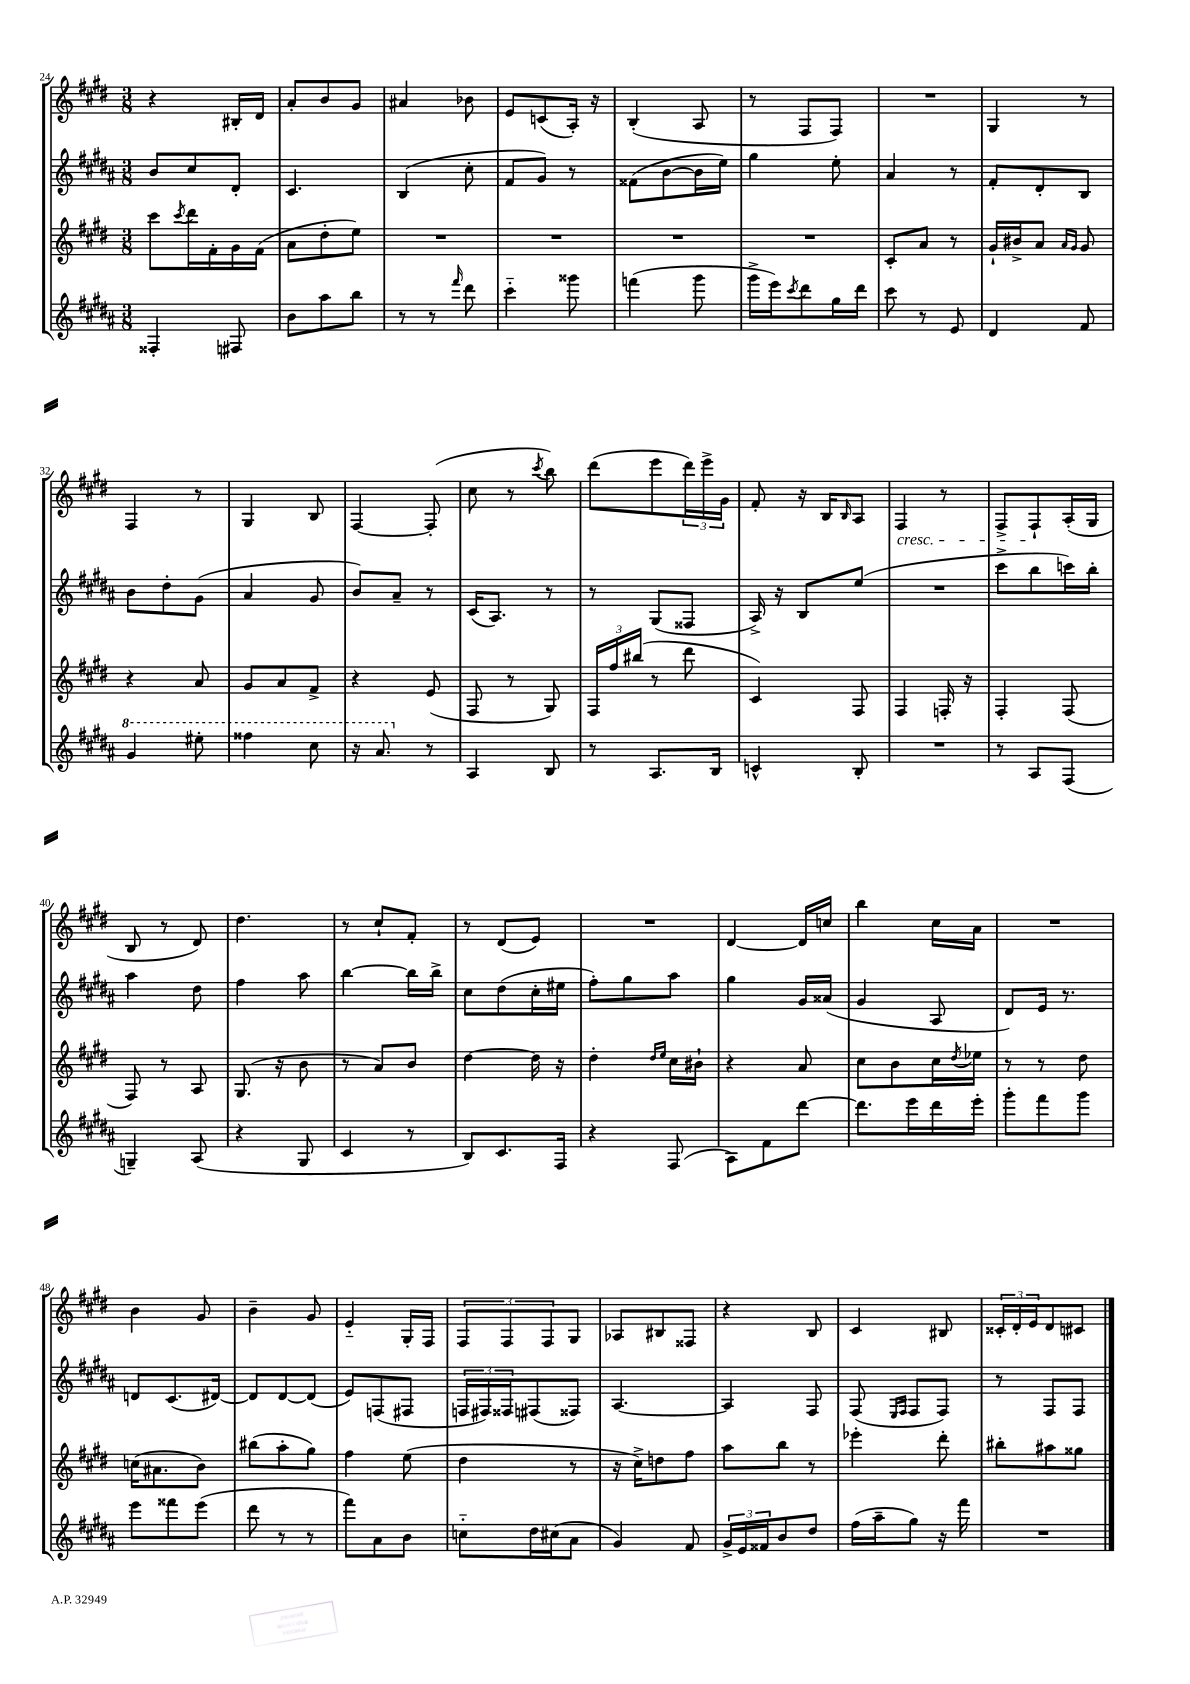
<<
\new StaffGroup <<
\new Staff = "s0" {
    \clef treble \key e \major \numericTimeSignature \time 3/8
    r4 bis16-. dis'16 |
    a'8-. b'8 gis'8 |
    ais'4 bes'8 |
    e'8 c'8( a16-.) r16 |
    b4-.( a8 |
    r8 fis8 fis8) |
    R4. |
    gis4 r8 |
    fis4 r8 |
    gis4 b8 |
    fis4~ fis8-.( |
    cis''8 r8 \acciaccatura { cis'''8 } b''8) |
    dis'''8( e'''8 \tuplet 3/2 { dis'''16) e'''16-> gis'16 } |
    fis'8-. r16 b16 \grace { b16 } a8 |
    fis4\cresc r8 |
    fis8-> fis8-!\! a16-.( gis16 |
    b8 r8 dis'8) |
    dis''4. |
    r8 cis''8-! fis'8-. |
    r8 dis'8( e'8) |
    R4. |
    dis'4~ dis'16 c''16 |
    b''4 cis''16 a'16 |
    R4. |
    b'4 gis'8 |
    b'4-- gis'8 |
    e'4-_ gis16-. fis16 |
    \tuplet 3/2 { fis8 fis8 fis8 } gis8 |
    aes8 bis8 fisis8 |
    r4 b8 |
    cis'4 bis8 |
    \tuplet 3/2 { cisis'16-. dis'16-. e'16 } dis'8 cis'8 \bar "|." |
}
\new Staff = "s1" {
    \clef treble \key b \major \numericTimeSignature \time 3/8
    b'8 cis''8 dis'8-. |
    cis'4. |
    b4( cis''8-. |
    fis'8 gis'8) r8 |
    fisis'8( b'8~ b'16 e''16) |
    gis''4 e''8-. |
    ais'4 r8 |
    fis'8-. dis'8-. b8 |
    b'8 dis''8-. gis'8( |
    ais'4 gis'8 |
    b'8) ais'8-- r8 |
    cis'16( ais8.) r8 |
    r8 gis8( fisis8 |
    ais16->) r16 b8 e''8( |
    R4. |
    cis'''8-> b''8 c'''16) b''16-. |
    ais''4 dis''8 |
    fis''4 ais''8 |
    b''4~ b''16 b''16-> |
    cis''8 dis''8( cis''16-. eis''16 |
    fis''8-.) gis''8 ais''8 |
    gis''4 gis'16 aisis'16( |
    gis'4 ais8 |
    dis'8) e'16 r8. |
    d'8 cis'8.( dis'16~) |
    dis'8 dis'8~ dis'8( |
    e'8) f8( fis8 |
    \tuplet 3/2 { f16 fis16) fisis16 } fis8( fisis8) |
    ais4.~ |
    ais4 fis8 |
    fis8( \grace { e16 fis16 } fis8 fis8) |
    r8 fis8 fis8 \bar "|." |
}
\new Staff = "s2" {
    \clef treble \key e \major \numericTimeSignature \time 3/8
    cis'''8 \acciaccatura { cis'''8 } dis'''16 fis'16-. gis'16 fis'16( |
    a'8 dis''8-. e''8) |
    R4. |
    R4. |
    R4. |
    R4. |
    cis'8-. a'8 r8 |
    gis'16-! bis'16-> a'8 \grace { a'16 gis'16 } gis'8 |
    r4 a'8 |
    gis'8 a'8 fis'8-> |
    r4 e'8( |
    fis8 r8 gis8) |
    \tuplet 3/2 { fis16 fis''16 bis''16( } r8 dis'''8 |
    cis'4) fis8 |
    fis4 f16-. r16 |
    fis4-. fis8( |
    fis8) r8 a8 |
    gis8.( r16 b'8 |
    r8 a'8) b'8 |
    dis''4~ dis''16 r16 |
    dis''4-. \grace { dis''16 e''16 } cis''16 bis'16-! |
    r4 a'8 |
    cis''8 b'8 cis''16 \acciaccatura { dis''8 } ees''16 |
    r8 r8 dis''8 |
    c''16( ais'8. b'8) |
    bis''8( a''8-. gis''8) |
    fis''4 e''8( |
    dis''4 r8 |
    r16 cis''16->) d''8 fis''8 |
    a''8 b''8 r8 |
    ees'''4-. dis'''8-. |
    bis''8-. ais''8 gisis''8 \bar "|." |
}
\new Staff = "s3" {
    \clef treble \key b \major \numericTimeSignature \time 3/8
    fisis4-. fis8 |
    b'8 ais''8 b''8 |
    r8 r8 \grace { fis'''16 } dis'''8 |
    cis'''4-_ gisis'''8 |
    f'''4( gis'''8 |
    gis'''16-> e'''16) \acciaccatura { cis'''8 } dis'''8 gis''16 dis'''16 |
    cis'''8 r8 e'8 |
    dis'4 fis'8 |
    \ottava #1 gis''4 eis'''8-. |
    fisis'''4 cis'''8 |
    r16 ais''8. \ottava #0 r8 |
    ais4 b8 |
    r8 ais8. b16 |
    c'4-^ b8-. |
    R4. |
    r8 ais8 fis8( |
    g4--) ais8( |
    r4 gis8 |
    cis'4 r8 |
    b8) cis'8. fis16 |
    r4 fis8( |
    ais8) fis'8 dis'''8~ |
    dis'''8. e'''16 dis'''16 e'''16-. |
    gis'''8-. fis'''8 gis'''8 |
    e'''8 fisis'''8 e'''8( |
    dis'''8 r8 r8 |
    fis'''8) ais'8 b'8 |
    c''8-_ dis''16 cis''16( ais'8 |
    gis'4) fis'8 |
    \tuplet 3/2 { gis'16-> e'16 fisis'16 } b'8 dis''8 |
    fis''16( ais''16-- gis''8) r16 fis'''16 |
    R4. \bar "|." |
}
>>
>>
\layout { \context { \Score currentBarNumber = #24 } }
